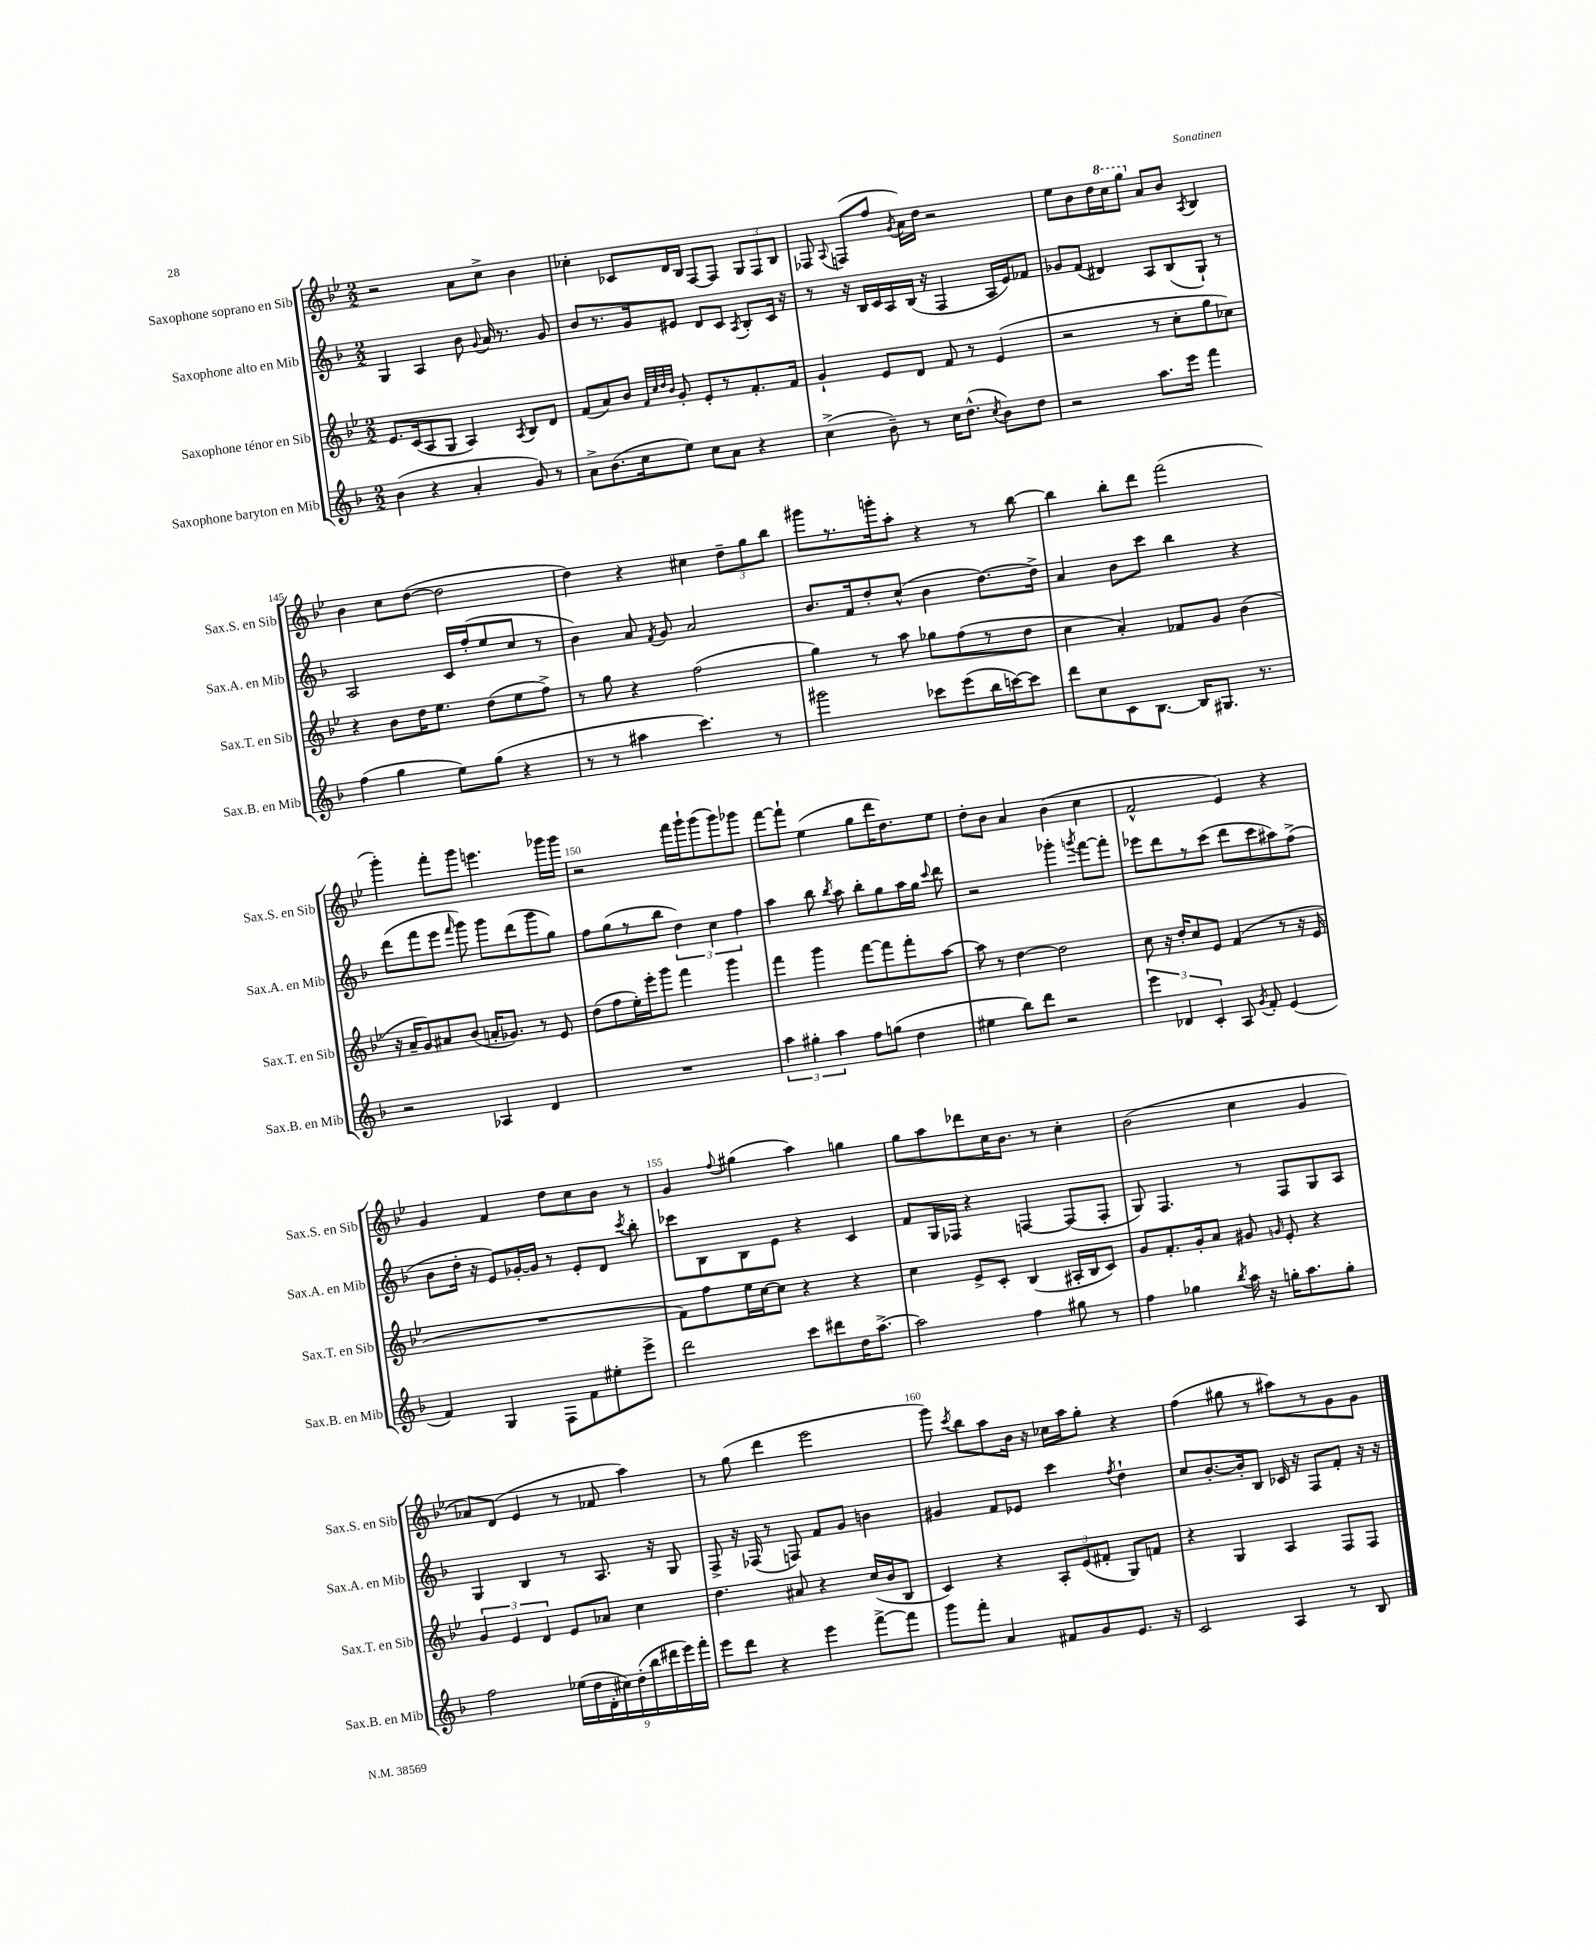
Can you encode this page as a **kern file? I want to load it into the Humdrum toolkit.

**kern	**kern	**kern	**kern
*staff4	*staff3	*staff2	*staff1
*clefG2	*clefG2	*clefG2	*clefG2
*k[b-]	*k[b-e-]	*k[b-]	*k[b-e-]
*M2/2	*M2/2	*M2/2	*M2/2
(4b-\	8.e-/L	4G/	2r
.	(16c/k	.	.
4r	8A/	4A/	.
.	8G/J	.	.
4a'/	4A/)	8b-\	8a\L
.	.	8qqg/	.
.	.	16a/	8cc^\J
.	.	8.r	.
.	8qA/	.	.
8g/)	8B-/L	.	4b-\
8r	8d/J	8g/	.
=	=	=	=
8a^\L	(8f/L	8b-/L	4cc-'\
(8.b-\	8a/)	8.r	.
.	8b-/J	.	8c-/L
16cc\k	.	16g/k	.
.	32qqf/LLL	.	.
.	32qqcc/	.	.
.	32qqdd/	.	.
.	32qqb-/JJJ	.	.
8ee\J)	8g'/	8e#/J	16d/L
.	.	.	16B-/JJ
8cc\L	8e-'/L	8d/L	[8F/L
8a\J	8r	8c/J	8F/]J
.	.	8qA/	.
4r	8.f'/	8B-'/L	12G/L
.	.	.	12F/
.	.	16c/Jk	.
.	.	.	12B-/J
.	16f/Jk	16r	.
=	=	=	=
(4cc^\	4g`/	8r	8F-/
.	.	.	8qqA/
.	.	16r	(8F/L
.	.	16B-/LL	.
8b-~\)	8e-/L	16c/	8ff/J
.	.	16A/	.
.	.	.	8qg/
8r	8d/J	(16B-/JJ	16a\LL)
.	.	16r	16dd\JJ
16cc\LK	8f/	4F/	2r
(8.dd^^\J	.	.	.
.	8r	.	.
8qcc/	.	.	.
8b-\L)	(4e-/	16A/LL	.
.	.	16e/J)	.
8dd\J	.	8f-/J	.
=	=	=	=
2r	2r	8g-/L	8ee-\L
.	.	(8f/J	8b-\
.	.	4d#/)	16dd\L
.	.	.	16ccc\J
.	.	.	8ggg\J
8.aa\L	8r	8A/L	8a/L
.	8cc'\L	(8B-/	8b-/J
16eee\Jk	.	.	.
.	.	.	8qA/
4fff\	8gg\	8G`/J)	4B-/
.	8cc-\J)	8r	.
=	=	=	=
(4ff\	4r	2A/	4b-\
4gg\	8b-\L	.	8cc\L
.	16dd\K	.	([8dd\J
.	8.ee-\J	.	.
8ee\L)	.	16c/LL	2dd\]
.	.	(16ff'/J	.
(8gg\J	(8dd\L	8ee/	.
4r	8ee-\	8cc/J	.
.	8ff^\J)	8r	.
=	=	=	=
8r	8r	4b-\)	4dd\)
8r	8gg\	.	.
4aa#\	4r	8a/	4r
.	.	8qf/	.
.	.	8g/	.
4.ccc\)	(2ff\	2a/	4cc#\
.	.	.	12dd~\L
.	.	.	12gg\
8r	.	.	.
.	.	.	12bb-\J
=	=	=	=
2ggg#\	4gg\)	8.b-/L	8ggg#\L
.	.	.	8.r
.	.	16f/k	.
.	8r	8dd'/	.
.	.	.	16ggg'\k
.	8aa\	(8cc^^/J	8aa'\J
8ccc-\L	8gg-\L	4b-\	4r
(8eee\	(8ff\	.	.
16bb-\L	8r	[8.dd\L)	8r
[16ccc\J)	.	.	.
8ccc\]J	8dd\J	.	[8bb-\
.	.	16dd^\]Jk	.
=	=	=	=
8ddd\L	4cc\	4a/	4bb-\]
8cc\	.	.	.
8c\	4a'/)	8b-\L	8bb-'\L
[8.B-\J	.	8ccc\J	8ddd\J
.	8f-/L	4bb-\	(2fff\
16B-/]LK	.	.	.
8.G#/J	8g/J	.	.
.	(4b-\	4r	.
8.r	.	.	.
=	=	=	=
2r	16r	(8ddd\L	4ggg'\)
.	16a~/LK	.	.
.	8g/)	8fff\	.
.	8a#/	8eee\J	8fff'\L
.	.	16qqfff/	.
.	(8b-/J	8ggg\)	8ggg\J
4A-/	16a'/LK	8ggg\L	4.eee\
.	8.g-/J)	.	.
.	.	(8ddd\	.
4d/	8r	8ggg\	.
.	8e-/	8gg\J)	16ggg-\LL
.	.	.	16ggg-\JJ
=	=	=	=
1r	(8dd\L	8ff\L	2r
.	8ff\	(8gg\	.
.	16ee-'\L)	8r	.
.	16eee-'\J	.	.
.	8ggg\J	8bb-\J	.
.	4fff\	6dd\)	16fff\LL
.	.	.	16ggg`\J
.	.	.	(8ggg\
.	.	6cc\	.
.	4ggg\	.	8ggg\)
.	.	6ff\	.
.	.	.	8ggg-\J
=	=	=	=
6aa\	4fff\	4aa\	[8fff\L
.	.	.	8fff`\]J
6gg#'\	.	.	.
.	4ggg\	8bb-\	(4ee-\
6aa\	.	.	.
.	.	8qbb-/	.
.	.	8aa\	.
8ff\L	[8fff\L	8bb-'\L	8gg\L
(8gg\J	8fff\]	8gg\	16ddd\K
.	.	.	8.dd\)
4dd\	8fff'\	16aa\L	.
.	.	16gg\JJ	.
.	.	8qqccc/	.
.	[8aa\J	8ddd\	8ee-\J
=	=	=	=
4ee#\	8aa\]	2r	8dd'\L
.	8r	.	8b-\J
8bb-\L)	[4dd\	.	4a/
8ddd\J	.	.	.
2r	2dd\]	4ggg-'\	(4b-\
.	.	8qggg/	.
.	.	[8fff\L	4cc\
.	.	8fff'\]J	.
=	=	=	=
6eee\	8cc\	8eee-\L	2f^^/
.	16r	8ddd\	.
6d-/	.	.	.
.	16dd'/LK	.	.
.	8cc/	8r	.
6c'/	.	.	.
.	8e-/J	(8ccc\J	.
8A/	(4f/	8ddd\L	4e-/)
8qg/	.	.	.
8f'/	.	8ccc\	.
(4e/	8r	8aa#\)	4r
.	16r	(8ff^\J	.
.	16e-/	.	.
=	=	=	=
4f/)	1r	8b-\L	4g/
.	.	16dd'\Jk	.
.	.	16r	.
4G/	.	8e/L)	4f/
.	.	[16g-'/L	.
.	.	16g-/]JJ	.
8F\L	.	8r	8dd\L
8f\	.	8e'/L	8cc\
8ee#'\	.	8d/J	8b-\J
.	.	8qccc/	.
8eee^\J	.	8bb-'\	8r
=	=	=	=
2ddd\	8f\L)	8ccc-\L	4g/
.	8ff\	8B-\	.
.	.	.	8qqff/
.	16ee-\L	8B-\	(4gg#\
.	[16cc\J	.	.
.	8cc\]J	8e\J	.
8ccc\L	4r	4r	4aa\)
8ddd#\	.	.	.
16dd\K	4r	4c/	4gg\
[8.aa^\J	.	.	.
=	=	=	=
2aa\]	4cc\	8f/L	8gg\L
.	.	16G/L	8aa\
.	.	16F-/JJ	.
.	8e-^/L	4r	8ddd-\
.	8c'/J	.	16cc\K
.	.	.	8.b-\J
4ff\	(4B-/	[4F/	.
.	.	.	8r
8gg#\	16A#'/LL	(8F/]L	4cc'\
.	16B-/J	.	.
8r	8c/J)	8F'/J	.
=	=	=	=
4ff\	8g/L	8G/)	(2b-\
.	8.f'/	4.F/	.
4gg-\	.	.	.
.	16g'/k	.	.
.	8a/J	.	.
8qbb-/	.	.	.
16aa\	8g#/	8r	4cc\
16r	.	.	.
.	16qqg/	.	.
16gg'\LK	8e-'/	8F/L	.
8.aa\	.	.	.
.	4r	8G/	4g/
8gg'\J	.	8A/J	.
=	=	=	=
2ff\	6g/	4G/	8a-/L)
.	.	.	(8d/J
.	6e-/	.	.
.	.	4B-/	4e-/
.	6d/	.	.
(18ee-\LL	8e-/L	8r	8r
18dd\	.	.	.
18d'\	.	.	.
.	8a-/J	8.A/	8f-/
18cc#\)	.	.	.
(18dd'\	.	.	.
.	4cc\	.	4aa\)
18bb-\	.	.	.
.	.	16r	.
18ddd#\	.	.	.
.	.	8G/	.
18eee\)	.	.	.
18fff'\JJ	.	.	.
=	=	=	=
8eee\L	4.dd\	8F^/	8r
8ddd\J	.	16r	(8gg\
.	.	(16F-/	.
4r	.	8r	4ddd\
.	8a#/	8F/)	.
4eee\	4r	8f/L	2eee-\
.	.	8g/J	.
[8fff^\L	(16cc/LL	4b\	.
.	16b-/J	.	.
8fff\]J	8B-/J	.	.
=	=	=	=
8ggg\L	4c/)	4g#/	8ggg\)
.	.	.	8qccc/
8fff'\J	.	.	8bb-\L
4a/	4r	8f/L	8aa\
.	.	8e-/J	16b-\Jk
.	.	.	16r
8f#/L	12A'/L	4ccc\	16cc-\LL
.	.	.	16aa\J
.	(12e-/	.	.
8g/	.	.	8gg'\J
.	12f#'/J	.	.
.	.	8qff/	.
8.e/J	8G/L)	4dd`\	4r
.	8f/J	.	.
16r	.	.	.
=	=	=	=
2c/	4r	8cc/L	(4ff\
.	.	[8.b-'/	.
.	4G/	.	8gg#\
.	.	16b-'/]k	.
.	.	8B-/J	8r
4A/	4A/	16c-/	8aa#\L)
.	.	16r	.
.	.	8F/L	8r
8r	8F/L	8f'/J	8g\
8B-/	8F/J	16r	8g\J
.	.	16r	.
==	==	==	==
*-	*-	*-	*-
